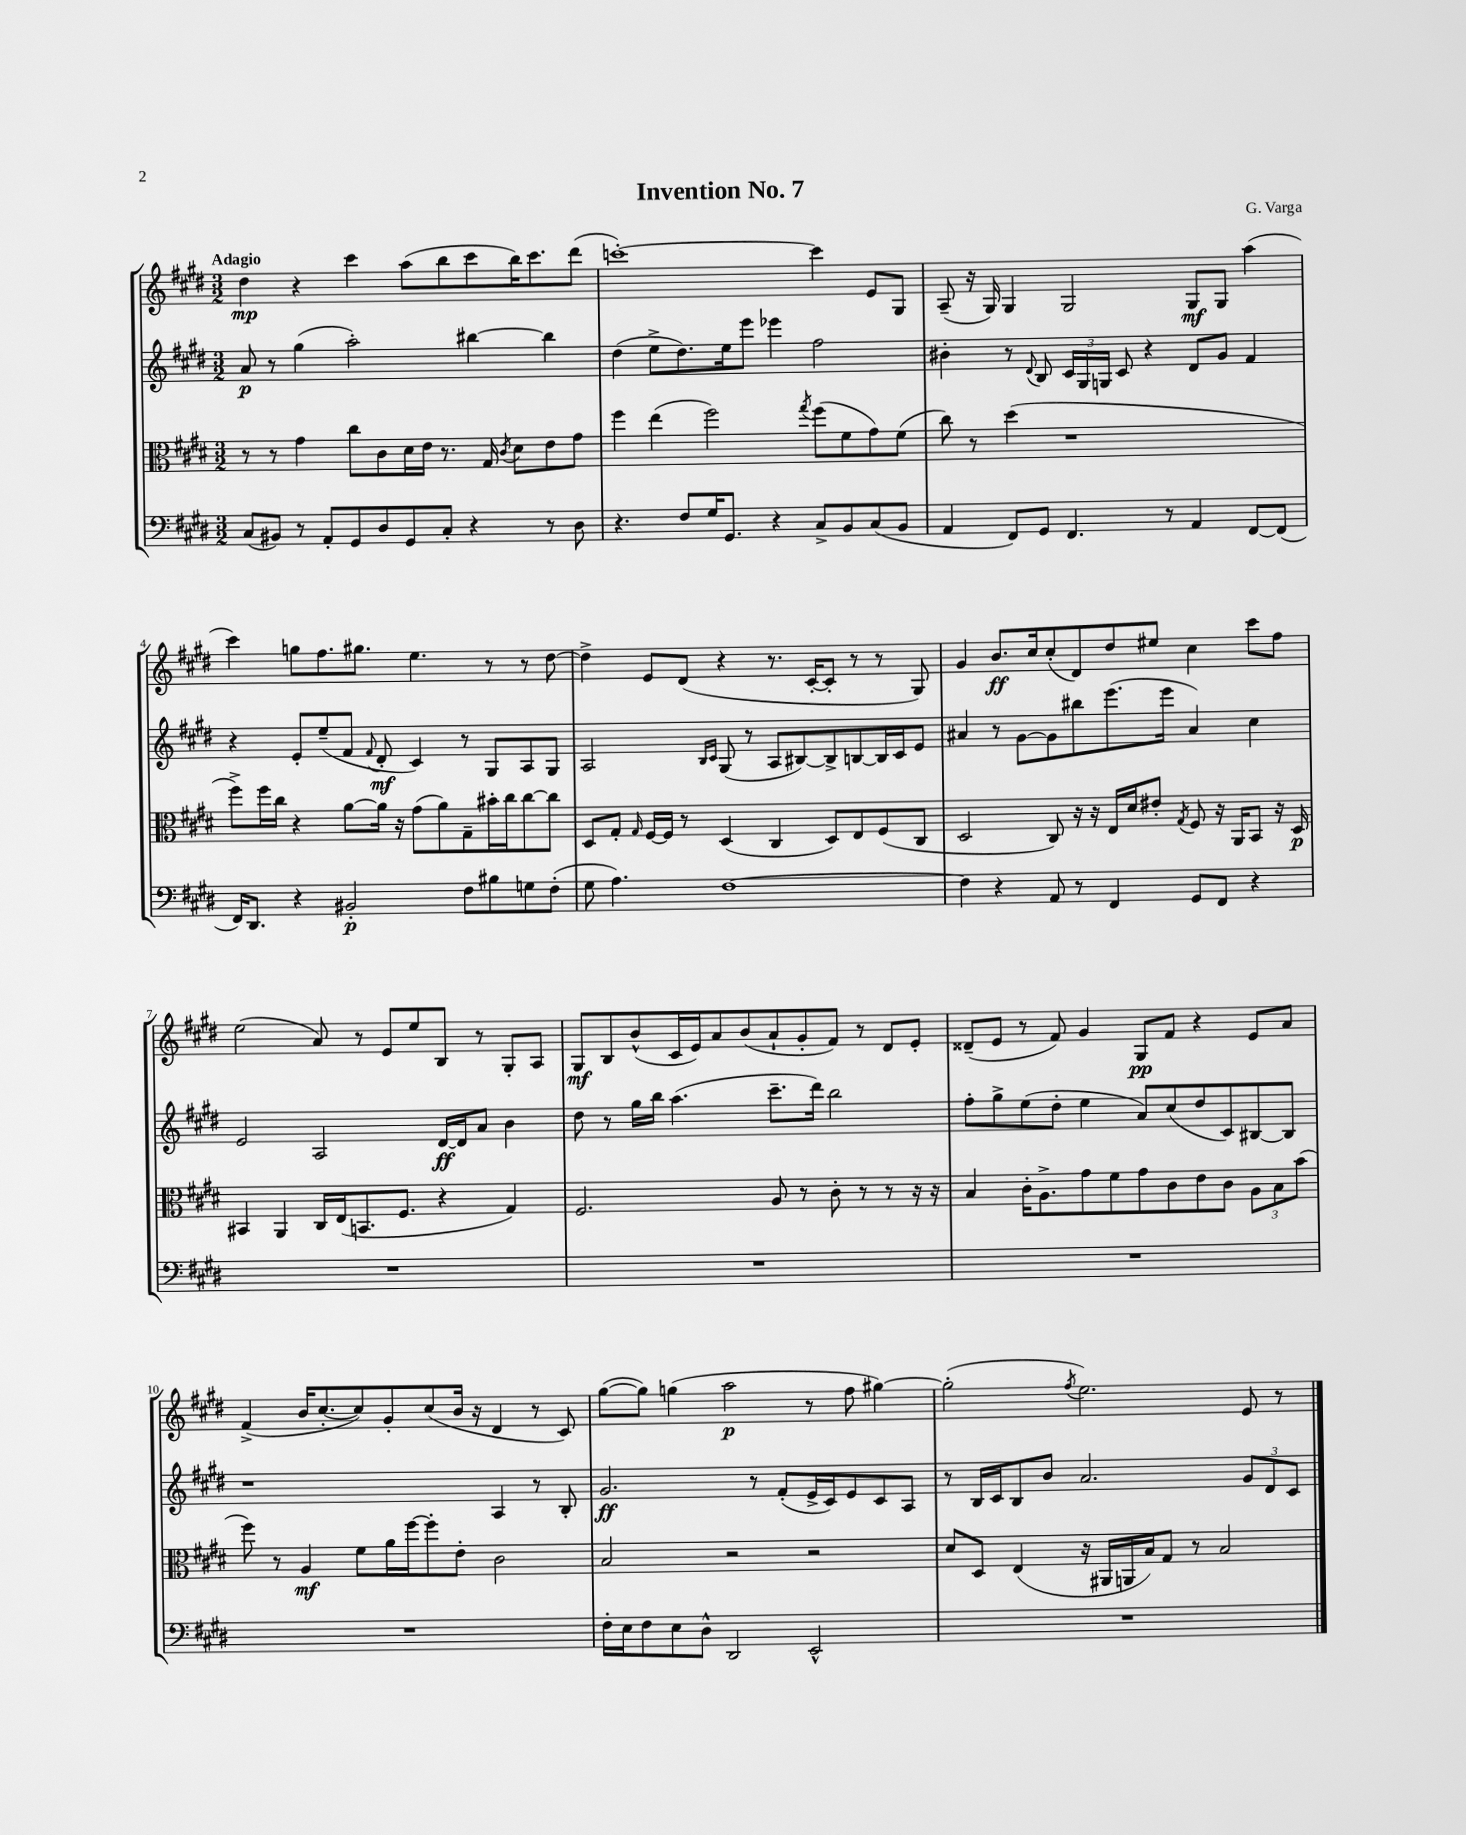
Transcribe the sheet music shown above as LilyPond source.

\header { title = "Invention No. 7" composer = "G. Varga" }
<<
\new StaffGroup <<
\new Staff = "s0" {
    \clef treble \key e \major \numericTimeSignature \time 3/2 \tempo "Adagio"
    \autoBeamOff dis''4\mp r4 cis'''4 a''8[( b''8 cis'''8 b''16) cis'''8. dis'''8]( |
    c'''1~-.) c'''4 e'8[ gis8] |
    a8--( r16 gis16) gis4 gis2 gis8[\mf gis8] a''4( |
    cis'''4) g''8[ fis''8. gis''8.] e''4. r8 r8 dis''8~ |
    dis''4-> e'8[ dis'8]( r4 r8. cis'16[~-. cis'8]-. r8 r8 gis8) |
    gis'4 b'8.[\ff cis''16 cis''8-.( dis'8) dis''8 eis''8] cis''4 cis'''8[ fis''8] |
    e''2( a'8) r8 e'8[ e''8 b8] r8 gis8[-. a8] |
    gis8[\mf b8 b'8-^( cis'16 e'16) a'8 b'8( a'8-! gis'8-. fis'8]) r8 dis'8[ e'8]-. |
    disis'8[--( e'8] r8 fis'8) gis'4 gis8[\pp fis'8] r4 e'8[ a'8] |
    fis'4->( b'16[ cis''8.~-. cis''8) gis'8-. cis''8( b'16] r16 dis'4 r8 cis'8) |
    gis''8[~( gis''8]) g''4( a''2\p r8 fis''8 gis''4~) |
    gis''2-.( \acciaccatura { fis''8 } e''2.) e'8 r8 \bar "|." |
}
\new Staff = "s1" {
    \clef treble \key e \major \numericTimeSignature \time 3/2
    \autoBeamOff a'8\p r8 gis''4( a''2-.) bis''4~ bis''4 |
    dis''4( e''8[-> dis''8.) e''16 e'''8] ees'''4 fis''2 |
    bis'4-. r8 \appoggiatura { dis'8 } b8 \tuplet 3/2 { cis'16[ gis16 g16] } cis'8 r4 dis'8[ gis'8] fis'4 |
    r4 e'8[-. e''8--( fis'8] \appoggiatura { fis'8 } dis'8-.\mf cis'4) r8 gis8[ a8 gis8] |
    a2 \grace { b16[ cis'16] } gis8( r8 a8[ bis8~) bis8-> b8~ b16 cis'16 e'8] |
    ais'4 r8 gis'8[~ gis'8 bis''8 e'''8.( e'''16] ais'4) cis''4 |
    e'2 a2 dis'16[~\ff dis'16 a'8] b'4 |
    dis''8 r8 gis''16[ b''16] a''4.( cis'''8.[-- dis'''16]) b''2 |
    fis''8[-. gis''8-> e''8( dis''8]-. e''4 a'8[) cis''8( dis''8 cis'8) bis8~ bis8] |
    r1 a4 r8 b8-. |
    gis'2.\ff r8 fis'8[-.( e'16-> cis'16) e'8 cis'8 a8] |
    r8 b16[ cis'16 b8 b'8] a'2. \tuplet 3/2 { gis'8[ dis'8 cis'8] } \bar "|." |
}
\new Staff = "s2" {
    \clef alto \key e \major \numericTimeSignature \time 3/2
    \autoBeamOff r8 r8 gis'4 cis''8[ cis'8 dis'16 e'16] r8. gis16 \acciaccatura { cis'8 } dis'8[ e'8 gis'8] |
    fis''4 e''4( fis''2) \acciaccatura { gis''8 } fis''8[( fis'8 gis'8) fis'8]( |
    cis''8) r8 dis''4( r1 |
    fis''8[->) fis''16 cis''16] r4 a'8[~ a'16] r16 gis'8[( a'8) gis8-- bis'16-. cis''16 cis''8~ cis''8] |
    dis8[ gis8]-. \grace { gis16 } fis16[~ fis16] r8 dis4( cis4 dis8[) e8 fis8( cis8] |
    dis2 cis8) r16 r16 e16[ dis'16 eis'8]-. \acciaccatura { gis8 } fis8 r16 a,16[ b,8] r16 dis16\p |
    bis,4 a,4 cis16[ e16( b,8. fis8.] r4 gis4) |
    fis2. a8 r8 cis'8-. r8 r8 r16 r16 |
    b4 cis'16[-. a8.-> gis'8 fis'8 gis'8 cis'8 e'8 cis'8] \tuplet 3/2 { a8[ b8 b'8]( } |
    fis''8) r8 a4\mf fis'8[ a'16 fis''16~ fis''8-. e'8]-. cis'2 |
    b2 r2 r2 |
    dis'8[ dis8] e4( r16 ais,16[ a,16 b16) gis8] r8 b2 \bar "|." |
}
\new Staff = "s3" {
    \clef bass \key e \major \numericTimeSignature \time 3/2
    \autoBeamOff cis8[( bis,8]) r8 a,8[-. gis,8 dis8 gis,8 cis8]-. r4 r8 dis8 |
    r4. fis8[ gis16 gis,8.] r4 cis8[-> b,8 cis8( b,8] |
    a,4 fis,8[) gis,8] fis,4. r8 a,4 fis,8[~ fis,8]( |
    fis,16[) dis,8.] r4 bis,2-.\p fis8[ bis8 g8 fis8]-.( |
    gis8 a4.) fis1~ |
    fis4 r4 a,8 r8 fis,4 gis,8[ fis,8] r4 |
    R1. |
    R1. |
    R1. |
    R1. |
    fis16[-. e16 fis8 e8 dis8]-^ dis,2 e,2-^ |
    R1. \bar "|." |
}
>>
>>
